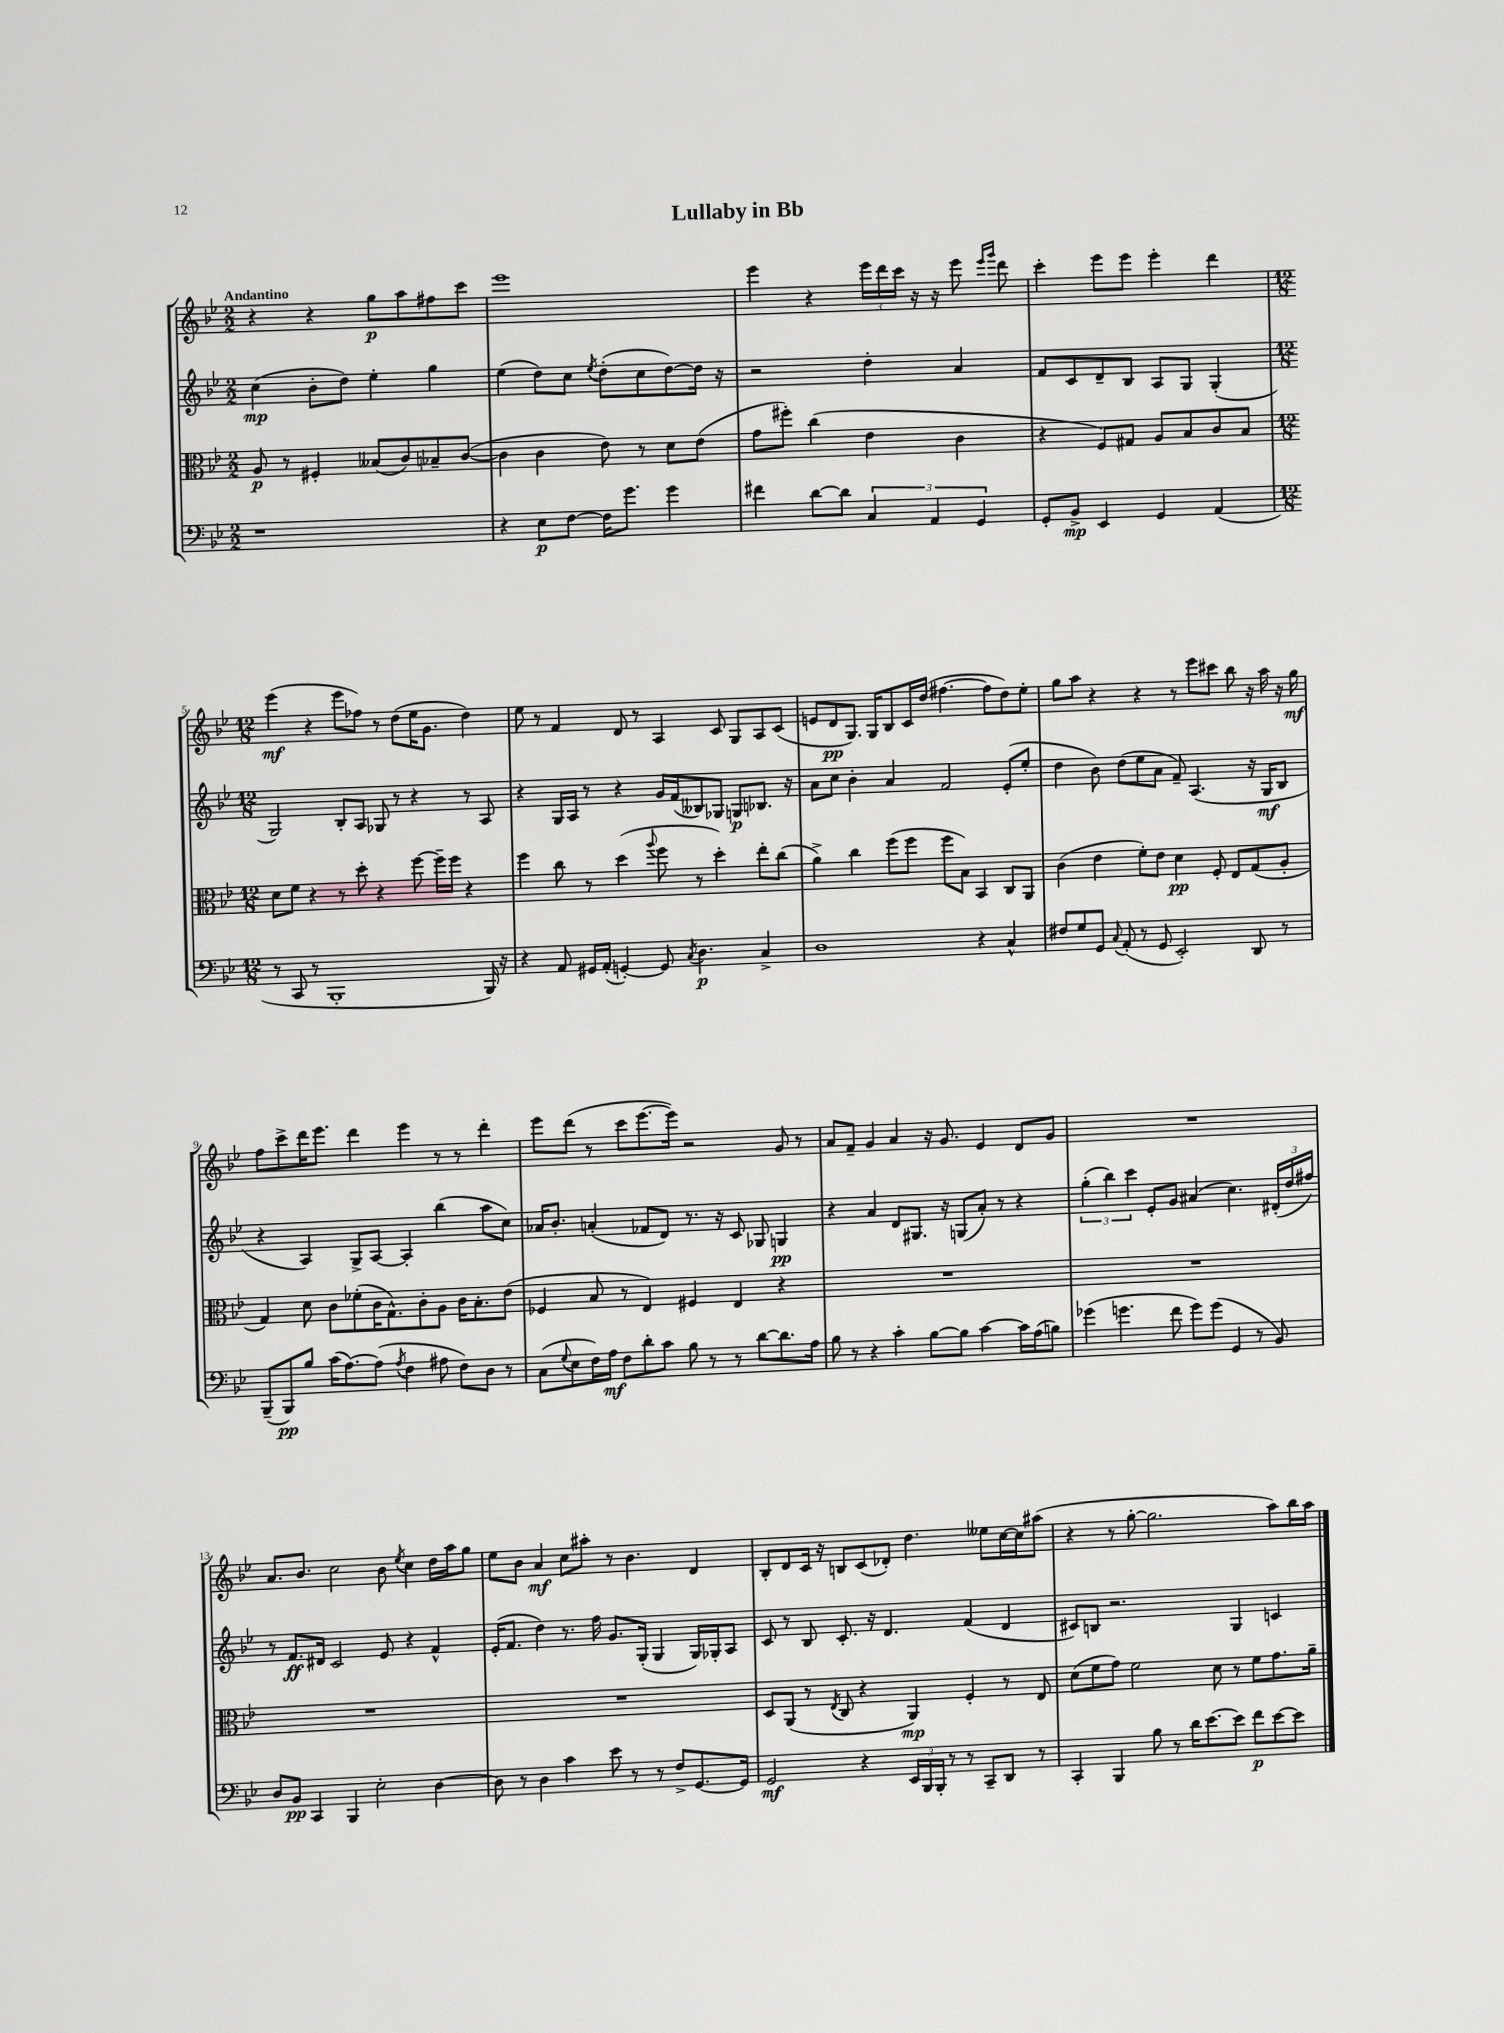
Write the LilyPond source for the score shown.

\header { title = "Lullaby in Bb" }
<<
\new StaffGroup <<
\new Staff = "s0" {
    \clef treble \key bes \major \numericTimeSignature \time 2/2 \tempo "Andantino"
    r4 r4 g''8\p a''8 fis''8 c'''8 |
    ees'''1 |
    ees'''4 r4 \tuplet 3/2 { ees'''16 d'''16 c'''16 } r16 r16 ees'''8 \grace { ees'''16 g'''16 } d'''8 |
    c'''4-. ees'''8 ees'''8 ees'''4-. d'''4 |
    \numericTimeSignature \time 12/8 ees'''4\mf( r4 ees'''8 fes''8) r8 d''8( ees''16 g'8. d''4) |
    ees''8 r8 f'4 d'8 r8 a4 c'8 g8 a8 c'8( |
    e'8 d'8\pp g8.) g16 bes8 c'16 d''16( fis''4.~ fis''8 d''8) ees''8-. |
    g''8 a''8 r4 r4 r8 ees'''8 cis'''8 bes''8 r16 a''16 r16 g''16\mf |
    f''8 c'''8-> d'''16 ees'''8. d'''4 ees'''4 r8 r8 d'''4-. |
    ees'''8 d'''8( r8 c'''8 ees'''8.~ ees'''16) r2 g'8 r8 |
    a'8 f'8-- g'4 a'4 r16 g'8. ees'4 d'8 g'8 |
    R1. |
    a'8. bes'8. c''2 bes'8 \acciaccatura { ees''8 } c''4 d''16 a''16 g''8 |
    ees''8 bes'8 a'4\mf c''8 ais''8-. r8 bes'4. d'4 |
    bes8-. d'8 c'16 r16 b8 c'8( des'8-.) d''4. eeses''8 c''16~ c''16 ais''8( |
    r4 r8 g''8~-. g''2. a''8) bes''16 a''16 \bar "|." |
}
\new Staff = "s1" {
    \clef treble \key bes \major \numericTimeSignature \time 2/2
    c''4\mp( bes'8-. d''8) ees''4-. g''4 |
    ees''4( d''8) c''8 \acciaccatura { ees''8 } d''8-.( c''8 d''8~) d''16 r16 |
    r2 d''4-. a'4 |
    f'8 c'8 d'8-- bes8 a8 g8 g4-.( |
    \numericTimeSignature \time 12/8 g2) bes8-. a8 ges8 r8 r4 r8 a8 |
    r4 g16 a16 r8 r4 g'16 f'16( beses8) ges8 g8\p bes8. r16 |
    a'8 c''8 bes'4-. a'4 f'2 ees'8-.( ees''8-. |
    d''4 bes'8) d''8( ees''8 a'8 f'8--) a4.( r16 g16\mf bes8 |
    r4 a4) g8-> a8~ a4-. bes''4( a''8 c''8) |
    aes'16 bes'8.-. a'4-.( fes'8 d'8) r8. r16 c'8 ges8 g4\pp |
    r4 a'4 d'8 gis8. r16 g8( a'8-.) r8 r4 |
    \tuplet 3/2 { g''4-.( bes''4) c'''4 } ees'8-. g'8 ais'4( c''4.) \tuplet 3/2 { dis'16-.( d''16 fis''16) } |
    r8 f'8.\ff dis'16 c'2 ees'8 r4 f'4-^ |
    ees'16-.( f'8. d''4) r8. f''16 g'8. g16-.( g4 g16) ges16-. a8 |
    c'8 r8 bes8 c'8.-. r16 d'4. f'4( d'4 |
    cis'8) b8 r2. g4 c'4 \bar "|." |
}
\new Staff = "s2" {
    \clef alto \key bes \major \numericTimeSignature \time 2/2
    a8\p r8 fis4-. beses8( c'8) bes8-- c'8~( |
    c'4 c'4 ees'8) r8 d'8 ees'8( |
    g'8 fis''8-.) c''4( ees'4 c'4 |
    r4 f8) gis8 a8 bes8 c'8 bes8 |
    \numericTimeSignature \time 12/8 d'8 f'8 r4 r8 d''8-. r4 f''8~ f''16-- f''16 r4 |
    f''4 c''8 r8 d''4( \appoggiatura { a''8 } f''8 r8 d''4-.) ees''8-. c''8( |
    a'4->) c''4 f''8( f''8 f''8 bes8) bes,4 c8 a,8 |
    c'4( ees'4 f'8-.) ees'8 d'4\pp f8-. ees8 g8( a8-. |
    g4) d'8 c'8 fes'8-.( c'16 g8.-^) c'8-. a8 c'16 bes8.-. ees'8( |
    fes4 bes8 r8 ees4) fis4 ees4 r4 |
    R1. |
    R1. |
    R1. |
    R1. |
    d8 a,8( r8 \acciaccatura { ees8 } c8 r4 a,4\mp) f4-. r8 ees8 |
    d'8( f'8 g'8) f'2 d'8 r8 f'8 g'8. a'16-- \bar "|." |
}
\new Staff = "s3" {
    \clef bass \key bes \major \numericTimeSignature \time 2/2
    r1 |
    r4 ees8\p f8~ f16 g'8. g'4 |
    fis'4 d'8~ d'8 \tuplet 3/2 { c4 a,4 g,4 } |
    g,8-. bes,8->\mp ees,4 g,4 a,4( |
    \numericTimeSignature \time 12/8 r8 c,8 r8 bes,,1-. bes,,16) r16 |
    r4 a,8 gis,16 a,16-.( g,4~-.) g,8 \acciaccatura { c8 } d4.\p c4-> |
    d1 r4 c4-^ |
    fis8 g8 g,8 \appoggiatura { c8 } a,8-.( r8 g,8 ees,2-.) d,8 r8 |
    bes,,8--( bes,,8\pp) bes8 c'16( a8.~) a8( \acciaccatura { a8 } f4 ais8 f8) d8 r8 |
    c8( \appoggiatura { g8 } ees8 f16) a16\mf f8 d'8-. c'8 bes8 r8 r8 d'8~ d'8. a16 |
    bes8 r8 r4 c'4-. bes8~ bes8 c'4~ c'16 a16( b8) |
    ges'4( g'4. f'8 g'8) g'8( g,4 r8 bes,8) |
    d8 bes,8\pp c,4 bes,,4 ees2-. d4~ |
    d8 r8 d4 c'4 ees'8 r8 r8 f8-> g,8.~ g,16 |
    g,2\mf r4 \tuplet 3/2 { ees,16 bes,,16 bes,,16-. } r8 r8 c,8-- d,8 r8 |
    c,4-. bes,,4 bes8 r8 d'16 ees'8.~ ees'8 f'8\p ees'8~ ees'8 \bar "|." |
}
>>
>>
